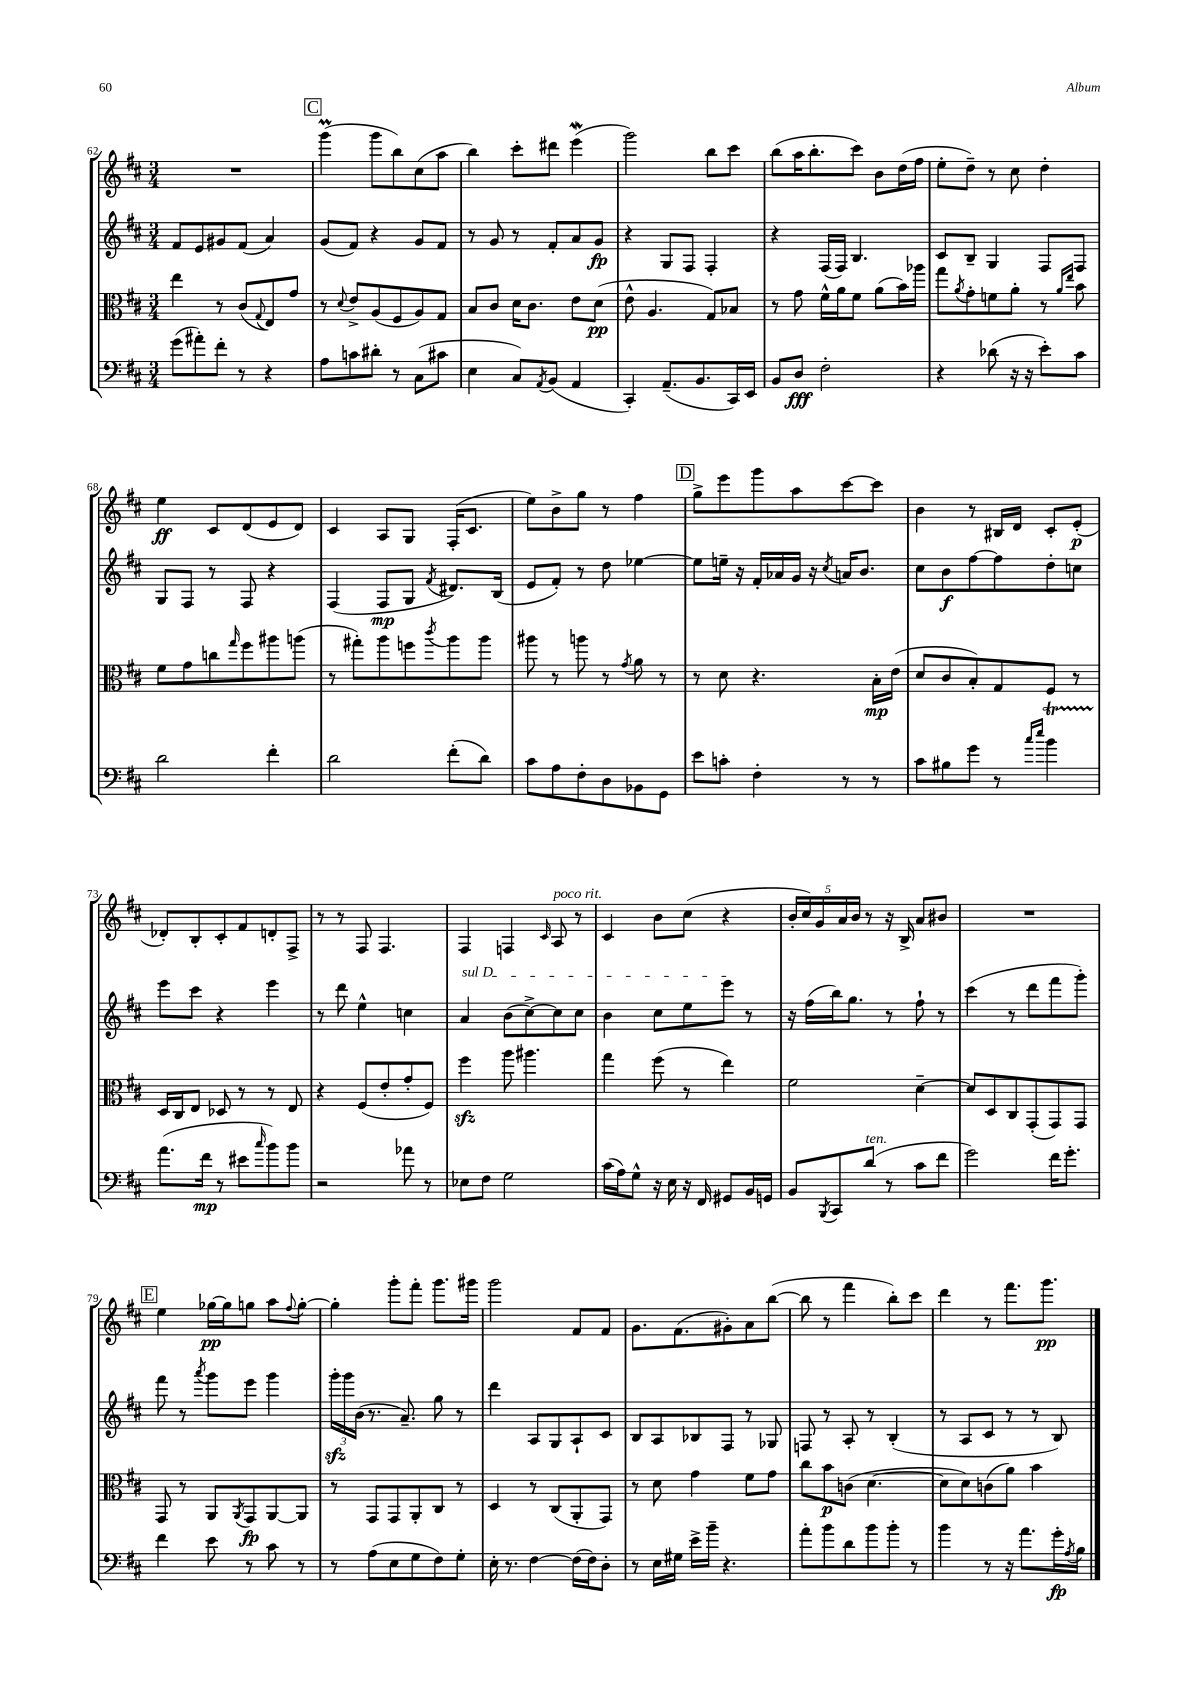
<<
\new StaffGroup <<
\new Staff = "s0" {
    \clef treble \key d \major \numericTimeSignature \time 3/4
    R2. |
    \mark \markup { \box "C" } g'''4\prall( g'''8 b''8) cis''8( a''8 |
    b''4) cis'''8-. dis'''8 e'''4\mordent( |
    g'''2) b''8 cis'''8 |
    b''8( a''16 b''8.-. cis'''8) b'8 d''16( fis''16 |
    e''8-. d''8--) r8 cis''8 d''4-. |
    e''4\ff cis'8 d'8( e'8 d'8) |
    cis'4 a8 g8 fis16-.( cis'8. |
    e''8) b'8-> g''8 r8 fis''4 |
    \mark \markup { \box "D" } g''8-> e'''8 g'''8 a''8 cis'''8~ cis'''8 |
    b'4 r8 bis16 d'16 cis'8-. e'8-.\p( |
    des'8-.) b8-. cis'8-. fis'8 d'8-. fis8-> |
    r8 r8 fis8 fis4. |
    fis4 f4 \grace { cis'16 } a8^\markup { \italic "poco rit." } r8 |
    cis'4 b'8 cis''8( r4 |
    \tuplet 5/4 { b'16-. cis''16) g'16 a'16 b'16 } r8 r16 b16-> a'8 bis'8 |
    R2. |
    \mark \markup { \box "E" } e''4 ges''16~\pp ges''16 g''8 a''8 \appoggiatura { fis''8 } g''8~-. |
    g''4-. g'''8-. fis'''8-. g'''8. gis'''16 |
    g'''2 fis'8 fis'8 |
    g'8. fis'8.( gis'8-.) a'8 b''8~( |
    b''8 r8 fis'''4 b''8-.) cis'''8 |
    d'''4 r8 fis'''8. g'''8.\pp \bar "|." |
}
\new Staff = "s1" {
    \clef treble \key d \major \numericTimeSignature \time 3/4
    fis'8 e'8 gis'8 fis'8( a'4) |
    \mark \markup { \box "C" } g'8( fis'8) r4 g'8 fis'8 |
    r8 g'8 r8 fis'8-. a'8 g'8\fp |
    r4 g8 fis8 fis4-. |
    r4 fis16( fis16) b4. |
    cis'8 b8-- g4 fis8 fis8 |
    g8 fis8 r8 fis8 r4 |
    fis4( fis8\mp g8 \acciaccatura { fis'8 } dis'8.) b16( |
    e'8 fis'8-.) r8 d''8 ees''4~ |
    \mark \markup { \box "D" } ees''8 e''16-- r16 fis'16-. aes'16 g'16 r16 \acciaccatura { cis''8 } a'16 b'8. |
    cis''8 b'8\f fis''8~ fis''8 d''8-. c''8 |
    e'''8 cis'''8 r4 e'''4 |
    r8 d'''8 e''4-^ c''4 |
    \once \override TextSpanner.bound-details.left.text = \markup { \italic "sul D" } a'4\startTextSpan b'8( cis''8~->) cis''8 cis''8 |
    b'4 cis''8 e''8 e'''8\stopTextSpan r8 |
    r16 fis''16( b''16) g''8. r8 fis''8-! r8 |
    cis'''4( r8 d'''8 fis'''8 g'''8-.) |
    \mark \markup { \box "E" } fis'''8 r8 \acciaccatura { a'''8 } g'''8 e'''8 g'''4 |
    \tuplet 3/2 { g'''16-.\sfz g'''16 b'16( } r8. a'8.--) g''8 r8 |
    d'''4 a8 g8 a8-! cis'8 |
    b8 a8 bes8 fis8 r8 ges8 |
    f8 r8 a8-. r8 b4-.( |
    r8 a8 cis'8 r8 r8 b8) \bar "|." |
}
\new Staff = "s2" {
    \clef alto \key d \major \numericTimeSignature \time 3/4
    e''4 r8 cis'8( \appoggiatura { g8 } e8) g'8 |
    \mark \markup { \box "C" } r8 \appoggiatura { d'8 } e'8-> a8( fis8 a8) g8 |
    b8 cis'8 d'16 cis'8. e'8 d'8\pp( |
    e'8-^ a4. g8) bes8 |
    r8 g'8 fis'16-^ a'16 fis'8 a'8( b'16) aes''16 |
    g''8 \acciaccatura { a'8 } g'8-. f'8 a'8-. r8 \grace { a'16 e''16 } b'8 |
    fis'8 g'8 c''8 \grace { g''16 } fis''8 ais''8 a''8( |
    r8 gis''8-.) a''8 f''8 \acciaccatura { cis'''8 } a''8 a''8 |
    ais''8 r8 a''8 r8 \acciaccatura { g'8 } a'8 r8 |
    \mark \markup { \box "D" } r8 d'8 r4. b16-.\mp e'16( |
    d'8 cis'8 b8-.) g8 fis8 r8 |
    d16 cis16 e8 des8 r8 r8 e8 |
    r4 fis8( e'8-. g'8-. fis8) |
    fis''4\sfz a''8 ais''4. |
    g''4 fis''8( r8 e''4) |
    fis'2 d'4~-- |
    d'8 d8 cis8 g,8-.( g,8) g,8 |
    \mark \markup { \box "E" } g,8 r8 a,8 \acciaccatura { a,8 } g,8\fp a,8~ a,8 |
    r8 g,8 g,8 a,8-. cis8 r8 |
    d4 r8 cis8( a,8-. g,8) |
    r8 d'8 g'4 fis'8 g'8 |
    cis''8 b'8\p c'8( d'4.~ |
    d'8 d'8) c'8( a'8) b'4 \bar "|." |
}
\new Staff = "s3" {
    \clef bass \key d \major \numericTimeSignature \time 3/4
    g'8( ais'8-.) fis'8-. r8 r4 |
    \mark \markup { \box "C" } a8 c'8 dis'8-. r8 cis8( cis'8 |
    e4 cis8) \acciaccatura { a,8 } b,8( a,4 |
    cis,4-.) a,8.--( b,8. cis,16) e,16 |
    b,8 d8\fff fis2-. |
    r4 des'8( r16 r16 e'8-.) cis'8 |
    d'2 fis'4-. |
    d'2 fis'8-.( d'8) |
    cis'8 a8 fis8-. d8 bes,8 g,8 |
    \mark \markup { \box "D" } e'8 c'8-. fis4-. r8 r8 |
    cis'8 bis8 g'8 r8 \grace { cis''16 e''16 } b'4\startTrillSpan |
    a'8.\stopTrillSpan( fis'16\mp r8 eis'8 \grace { cis''16 } b'8) b'8 |
    r2 aes'8 r8 |
    ees8 fis8 g2 |
    cis'16( a16) g8-^ r16 e16 r16 fis,16 gis,8 b,16 g,16 |
    b,8 \acciaccatura { b,,8 } cis,8 d'8^\markup { \italic "ten." }( r8 cis'8 fis'8 |
    g'2) fis'16 g'8.-. |
    \mark \markup { \box "E" } fis'4 e'8 r8 cis'8 r8 |
    r8 a8( e8 g8 fis8) g8-. |
    e16-. r8. fis4~ fis16( fis16) d8-. |
    r8 e16 gis16 e'16-> b'16-- r4. |
    a'8-. b'8 d'8 b'8 b'8-. r8 |
    b'4 r8 r16 a'8. g'16-.\fp \acciaccatura { a8 } b16 \bar "|." |
}
>>
>>
\layout { \context { \Score currentBarNumber = #62 } }
